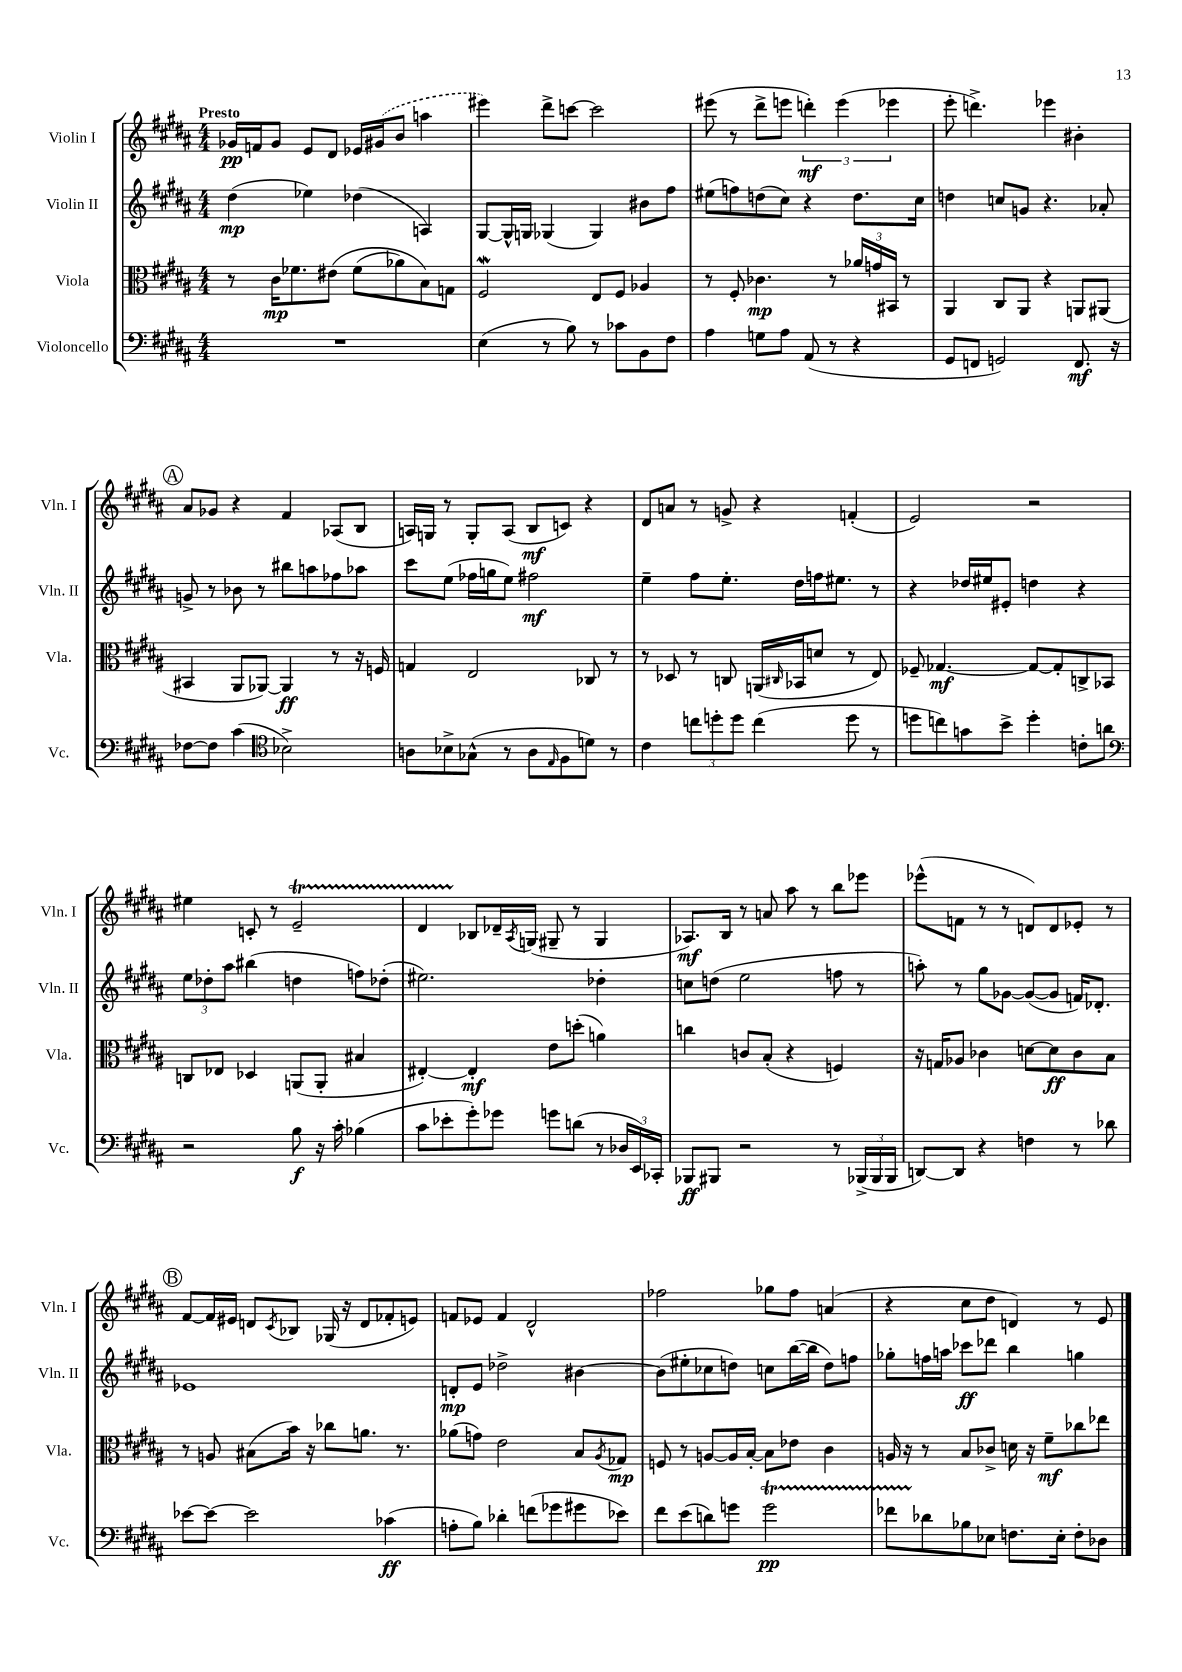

**kern	**kern	**kern	**kern
*staff4	*staff3	*staff2	*staff1
*clefF4	*clefC3	*clefG2	*clefG2
*k[f#c#g#d#a#]	*k[f#c#g#d#a#]	*k[f#c#g#d#a#]	*k[f#c#g#d#a#]
*M4/4	*M4/4	*M4/4	*M4/4
1r	8r	(4dd#\	16g-/LL
.	.	.	16f/J
.	16c#\LK	.	8g-/J
.	8.f-\	.	.
.	.	4ee-\)	8e/L
.	&(8e#\J	.	8d#/J
.	(8f-\L	(4dd-\	16e-/LL
.	.	.	(16g#/J
.	8a-\)	.	8b/J
.	8B\&)	4A/)	4aa\
.	8G\J	.	.
=	=	=	=
(4E\	2F#/	[8G#/L	4eee#\)
.	.	16G#^^/]L	.
.	.	16G/JJ	.
8r	.	(4G-/	8ddd#^\L
8B\)	.	.	[8ccc\J
8r	8E/L	4G-/)	2ccc\]
8c-\L	8F#/J	.	.
8BB\	4A-/	8b#\L	.
8F#\J	.	8ff#\J	.
=	=	=	=
4A#\	8r	(8ee#\L	(8eee#\
.	8F#'/	8ff\)	8r
8G\L	4.c-\	(8dd\	8ddd#^\L
8A#\J	.	8cc#\J)	8eee\J
(8AA#/	.	4r	6ddd'\)
8r	8r	.	.
.	.	.	(6eee\
4r	24a-/LL	8.dd\L	.
.	24g/	.	.
.	24BB#/JJ	.	6eee-\
.	8r	.	.
.	.	16cc#\Jk	.
=	=	=	=
8GG#/L	4AA#/	4dd\	8eee'\
8FF/J	.	.	4.ddd^\)
2GG/)	8C#/L	8cc/L	.
.	8AA#/J	8g/J	.
.	4r	4.r	4eee-\
8.FF/	8AA/L	.	4b#'\
.	(8AA#/J	8a-'/	.
16r	.	.	.
=	=	=	=
[8F-\L	4BB#/	8g^/	8a#/L
8F-\]J	.	8r	8g-/J
(4c#\	8AA#/L	8b-\	4r
.	[8AA-/J)	8r	.
*clefC4	*	*	*
2B-^\)	4AA-/]	8bb#\L	4f#/
.	.	8aa\	.
.	8r	8ff-\	(8A-/L
.	16r	8aa-\J	8B/J
.	16F/	.	.
=	=	=	=
8A\L	4G/	8ccc#\L	16A/LL)
.	.	.	16G/JJ
8B-^\	.	(8ee\J	8r
(8G-^^\J	2E/	16ff-\LL	8G'/L
.	.	16gg\J	.
8r	.	8ee\J)	(8A/J
8A\L	.	2ff#\	8B/L
16qqE/	.	.	.
8F#\	.	.	8c/J)
8d\J)	8C-/	.	4r
8r	8r	.	.
=	=	=	=
4c#\	8r	4ee~\	8d#/L
.	8D-/	.	8a/J
12cc\L	8r	8ff#\L	8r
12dd'\	.	.	.
.	8C/	8.ee'\J	8g^/
12dd\J	.	.	.
(4cc\	(16AA/LL	.	4r
.	16qqC#/	.	.
.	16BB-/J	16dd#\LL	.
.	8d/J	16ff\J	.
.	.	8.ee#\J	.
8dd\	8r	.	(4f'/
8r	8E/)	8r	.
=	=	=	=
8dd\L	8F-~/	4r	2e/)
8cc\)	[4.G-/	.	.
8g\	.	16dd-/LL	.
.	.	16ee#/J	.
8b^\J	.	8e#'/J	.
4dd'\	8G-/_L	4dd\	2r
.	8G-'/]	.	.
8c'\L	8C^/	4r	.
8a\J	8BB-/J	.	.
=	=	=	=
*clefF4	*	*	*
2r	8C/L	12ee\L	4ee#\
.	.	12dd-'\	.
.	8E-/J	.	.
.	.	12aa#\J	.
.	4D-/	(4bb#\	8c'/
.	.	.	8r
8B\	(8AA/L	4dd\	2e~/
16r	8AA'/J	.	.
16c#'\	.	.	.
(4B-\	4B#/	8ff\L)	.
.	.	(8dd-'\J	.
=	=	=	=
8c#\L	[4E#'/)	2.ee#\)	4d#/
8e-'\	.	.	.
8g#'\)	4E#'/]	.	8B-/L
8g-\J	.	.	16d-~/L
.	.	.	8qA#/
.	.	.	(16G/JJ
8g\L	8e\L	.	8G#~/
(8d\J	(8dd'\J	.	8r
8r	4a\)	4dd-'\	4G#/
24D-/LL	.	.	.
24EE/)	.	.	.
24CC-'/JJ	.	.	.
=	=	=	=
8BBB-/L	4cc\	8cc\L	8.A-/L)
8BBB#/J	.	(8dd\J	.
.	.	.	16B/Jk
2r	8c/L	2ee\	8r
.	(8B'/J	.	8a/
.	4r	.	8aa#\
.	.	.	8r
8r	4F/)	8ff\	8bb\L
(24BBB-^/LL	.	8r	8eee-\J
24BBB-/	.	.	.
24BBB-/JJ	.	.	.
=	=	=	=
[8DD/L)	16r	8aa'\)	(8eee-^^\L
.	16G/LK	.	.
8DD/]J	8A-/J	8r	8f\J
4r	4c-\	8gg#\L	8r
.	.	[8g-\J	8r
4F\	[8d\L	(8g-/_L	8d/L)
.	8d\]	8g-/]J	8d/
8r	8c-\	16f/LK)	8e-'/J
.	.	8.d-'/J	.
8d-\	8B\J	.	8r
=	=	=	=
[8e-\L	8r	1e-	[8f#/L
8e-\_J	8A/	.	16f#/]L
.	.	.	16e#/JJ
2e-\]	(8B#\L	.	8d/L
.	.	.	8qc#/
.	16b\Jk)	.	8B-/J
.	16r	.	.
.	8cc-\L	.	(16G-/
.	.	.	16r
.	8.a\J	.	8d/L
(4c-\	.	.	8f-'/
.	8.r	.	.
.	.	.	8e/J)
=	=	=	=
8A'\L	(8a-\L	8d'/L	8f/L
8B\J)	8g\J)	8e/J	8e-/J
4d-'\	2e\	2dd-^\	4f/
(8f\L	.	.	2d#^^/
8g-\	.	.	.
8g#\	8B/L	[4b#\	.
.	8qA#/	.	.
8e-\J)	8G-/J	.	.
=	=	=	=
8f#\L	8F/	(8b#\]L	2ff-\
(8e\	8r	8ee#'\	.
8d\)	[8A/L	8cc-\	.
8g\J	16A/]L	8dd\J)	.
.	[16B'/JJ	.	.
2g\	8B\]L	8cc\L	8gg-\L
.	8e-\J	([16bb\L	8ff-\J
.	.	16bb\]JJ	.
.	4c#\	8dd\L)	(4a/
.	.	8ff\J	.
=	=	=	=
8f-\L	16A/	8gg-'\L	4r
.	16r	.	.
8d-\	8r	16ff\L	.
.	.	16aa\JJ	.
8B-\	8B/L	8ccc-\L	8cc#\L
8E-\J	8c-^/J	8ddd-\J	8dd#\J
8.F\L	16d\	4bb\	4d/)
.	16r	.	.
.	8f#~\L	.	.
16E-'\Jk	.	.	.
8F'\L	8cc-\	4gg\	8r
8D-\J	8ee-\J	.	8e/
==	==	==	==
*-	*-	*-	*-
